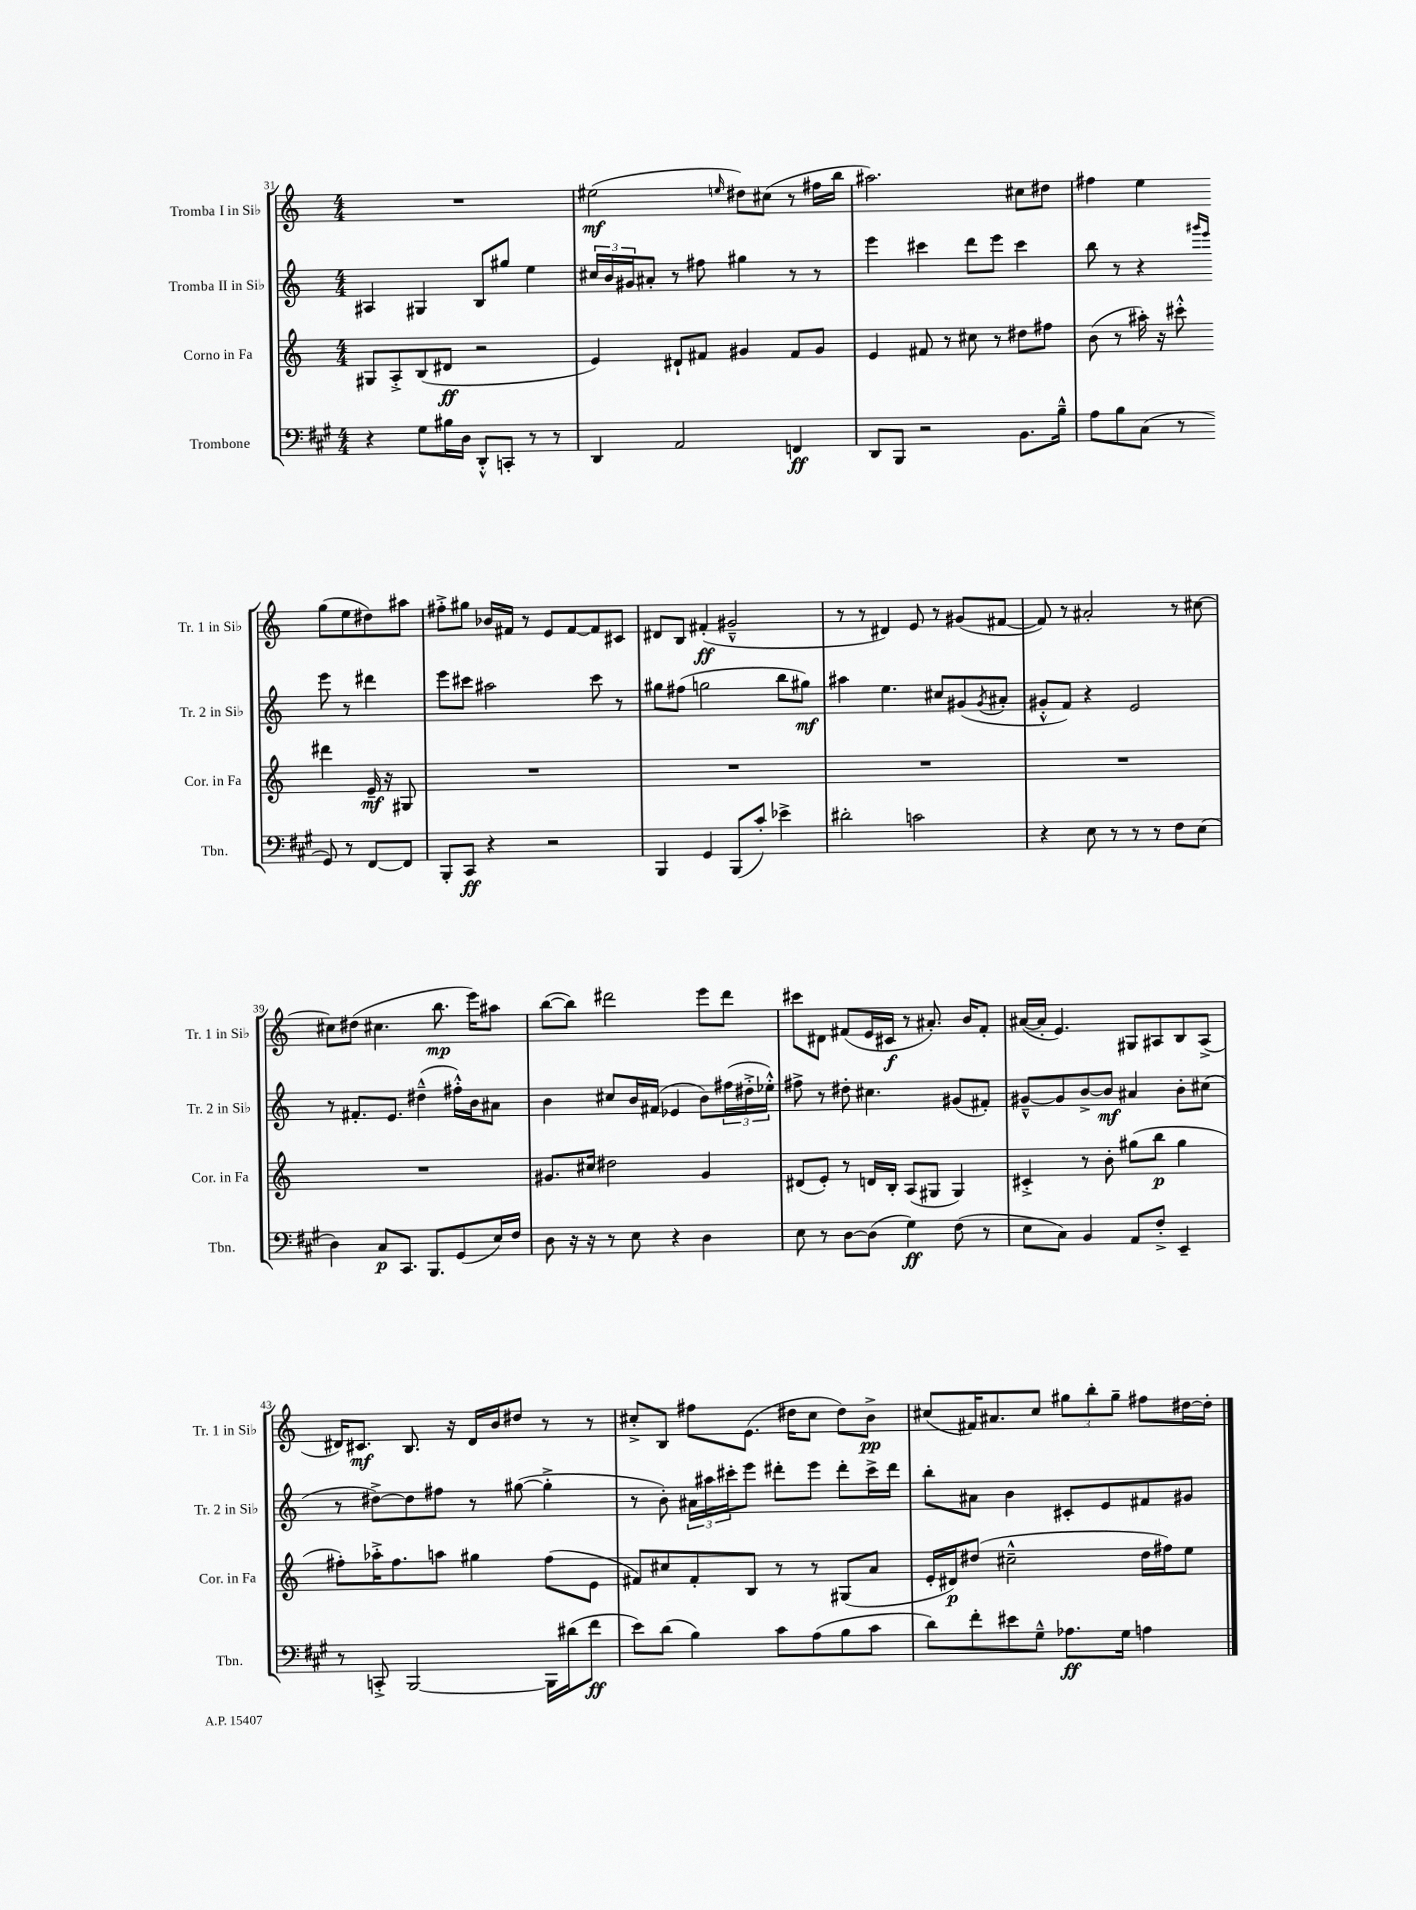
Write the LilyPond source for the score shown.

<<
\new StaffGroup <<
\new Staff = "s0" \with { instrumentName = "Tromba I in Sib" shortInstrumentName = "Tr. 1 in Sib" } {
    \clef treble \key c \major \numericTimeSignature \time 4/4
    R1 |
    eis''2\mf( \grace { e''16 } dis''8) cis''8( r8 fis''16 b''16 |
    ais''2.) cis''8 dis''8 |
    fis''4 e''4 g''8( e''8 dis''8) ais''8 |
    fis''8-.-> gis''8 bes'16 fis'16 r8 e'8 fis'8~ fis'8 cis'8 |
    dis'8 b8 fis'4-.\ff( gis'2---^ |
    r8 r8 dis'4) e'8 r8 gis'8( fis'8~ |
    fis'8) r8 ais'2-. r8 cis''8~ |
    cis''8 dis''8( cis''4. b''8.\mp e'''16) ais''8 |
    b''8~( b''8) dis'''2 e'''8 dis'''8 |
    cis'''8 dis'8 fis'8( e'16 cis'16\f r8 ais'8.-.) b'16 fis'8-. |
    ais'16~( ais'16-. e'4.) gis8 ais8 b8 ais8->( |
    dis'16) cis'8.\mf b8. r16 dis'16 b'16 dis''8 r8 r8 |
    cis''8-.-> b8 fis''8 e'8.( dis''16 cis''8 dis''8) b'8->\pp |
    cis''8( fis'16) ais'8. cis''8 \tuplet 3/2 { gis''8 b''8-. gis''8-- } fis''8 dis''16~ dis''16-. \bar "|." |
}
\new Staff = "s1" \with { instrumentName = "Tromba II in Sib" shortInstrumentName = "Tr. 2 in Sib" } {
    \clef treble \key c \major \numericTimeSignature \time 4/4
    ais4 gis4 b8 gis''8 e''4 |
    \tuplet 3/2 { cis''16 b'16 gis'16 } ais'8-. r8 fis''8 gis''4 r8 r8 |
    e'''4 cis'''4 d'''8 e'''8 cis'''4 |
    b''8 r8 r4 \grace { gis'''16 e'''16 } e'''8 r8 dis'''4 |
    e'''8 cis'''8 ais''2 cis'''8 r8 |
    gis''8 fis''8( g''2 b''8 gis''8\mf) |
    ais''4 e''4. cis''8 gis'8( \acciaccatura { gis'8 } ais'8-. |
    gis'8-.-^ f'8) r4 e'2 |
    r8 fis'8.-. e'8. dis''4---^( fis''16-.-^) b'16 ais'8 |
    b'4 cis''8 b'16 fis'16( ees'4 b'8) \tuplet 3/2 { fis''16( dis''16-.-> ees''16-.-^) } |
    fis''8-> r8 dis''8-. cis''4. gis'8( fis'8-.) |
    gis'8~---^ gis'8 b'8~-> b'8\mf ais'4 b'8-. cis''8( |
    r8 dis''8~->) dis''8 fis''8 r8 gis''8~( gis''4-.-> |
    r8 b'8-.) \tuplet 3/2 { ais'16 ais''16 cis'''16-. } e'''8 dis'''8-. e'''8 dis'''8-. cis'''16-> dis'''16 |
    b''8-. ais'8 b'4 cis'8-. e'8 fis'8 gis'8 \bar "|." |
}
\new Staff = "s2" \with { instrumentName = "Corno in Fa" shortInstrumentName = "Cor. in Fa" } {
    \clef treble \key c \major \numericTimeSignature \time 4/4
    gis8 a8-.-> b8( dis'8\ff r2 |
    e'4) dis'8-! fis'8 gis'4 fis'8 gis'8 |
    e'4 fis'8 r8 cis''8 r8 dis''8 fis''8 |
    b'8( r8 ais''16-.) r16 cis'''8-.-^ dis'''4 e'16--\mf r16 gis8 |
    R1 |
    R1 |
    R1 |
    R1 |
    R1 |
    gis'8. cis''16 dis''2 gis'4 |
    dis'8( e'8-.) r8 d'16 b16-. a8( gis8 gis4) |
    cis'4-.-> r8 b'8-. gis''8( b''8\p gis''4 |
    fis''8-.) aes''16-.-> fis''8. a''8 gis''4 fis''8( e'8 |
    fis'8) cis''8 fis'8-. b8 r8 r8 gis8( a'8 |
    e'16-. dis'16\p) dis''8( cis''2---^ dis''16 fis''16) e''8 \bar "|." |
}
\new Staff = "s3" \with { instrumentName = "Trombone" shortInstrumentName = "Tbn." } {
    \clef bass \key a \major \numericTimeSignature \time 4/4
    r4 gis8 bis16 d16 d,8-.-^ c,8-. r8 r8 |
    d,4 a,2 f,4\ff |
    d,8 b,,8 r2 b,8. b16---^ |
    a8 b8 cis8( r8 gis,8) r8 fis,8~ fis,8 |
    b,,8-. cis,8\ff r4 r2 |
    b,,4 gis,4 b,,8( cis'8-.) ees'4-> |
    dis'2-. c'2 |
    r4 e8 r8 r8 r8 fis8 e8( |
    d4) cis8\p cis,8. b,,8. gis,8( e16) fis16 |
    d8 r16 r16 r8 e8 r4 d4 |
    e8 r8 d8~ d8( gis4\ff) fis8( r8 |
    e8 cis8) b,4 a,8 fis8-.-> e,4-- |
    r8 c,8-.-> b,,2~ b,,16 dis'16( fis'8\ff |
    e'8) d'8( b4) cis'8 a8( b8 cis'8 |
    d'8) fis'8-. eis'8 gis8---^ aes8.\ff gis16 a4 \bar "|." |
}
>>
>>
\layout { \context { \Score currentBarNumber = #31 } }
